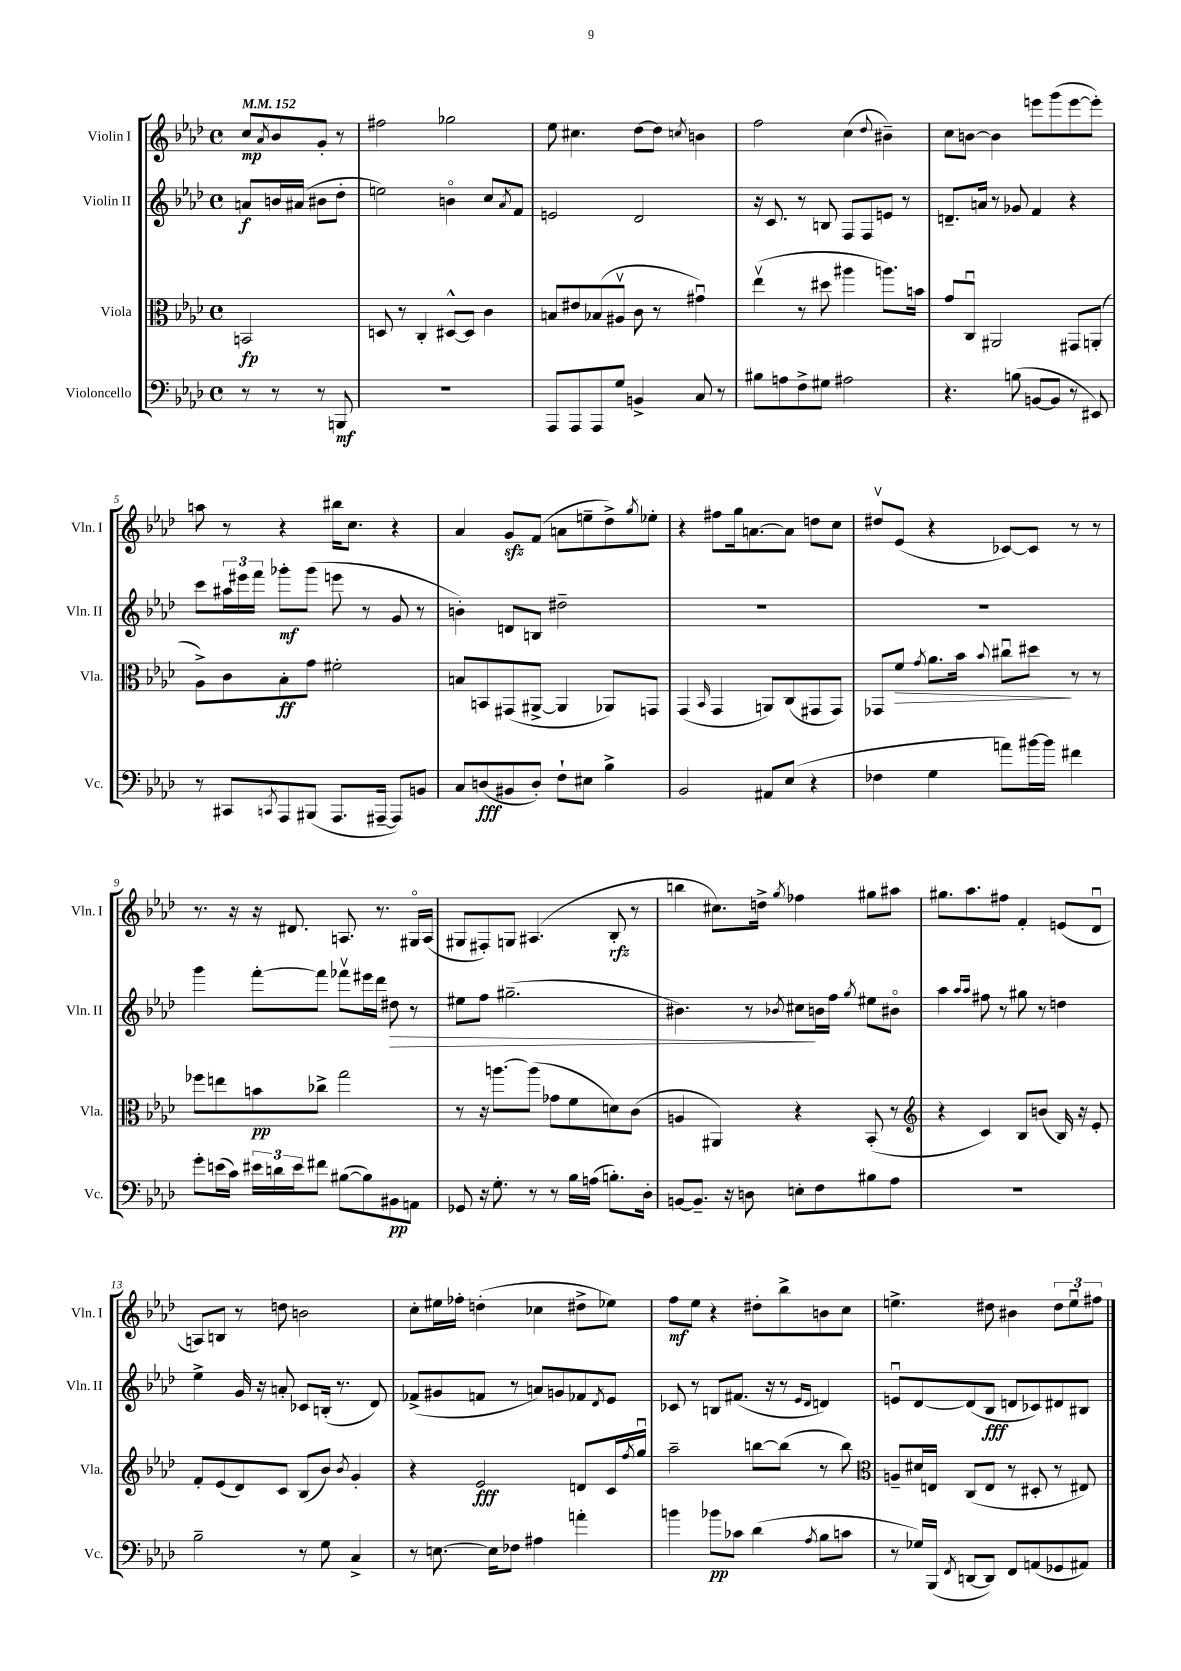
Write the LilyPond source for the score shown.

<<
\new StaffGroup <<
\new Staff = "s0" \with { instrumentName = "Violin I" shortInstrumentName = "Vln. I" } {
    \clef treble \key aes \major \defaultTimeSignature \time 4/4 \partial 2 \tempo 4 = 152
    c''8\mp \acciaccatura { aes'8 } bes'8 g'8-. r8 |
    fis''2 ges''2 |
    ees''8 cis''4. des''8~ des''8 \acciaccatura { c''8 } b'4 |
    f''2 c''4( \appoggiatura { des''8 } bis'4--) |
    c''8 b'8~ b'4 e'''8 g'''8( e'''8~ e'''8-.) |
    a''8 r8 r4 bis''16 c''8. r4 |
    aes'4 g'8\sfz f'8( a'8 e''8-- des''8->) \acciaccatura { g''8 } ees''8-. |
    r4 fis''8 g''16 a'8.~ a'8 d''8 c''8 |
    dis''8\upbow ees'8( r4 ces'8~) ces'8 r8 r8 |
    r8. r16 r16 dis'8. a8. r8. gis16\flageolet a16( |
    gis8 fis8-.) g8 ais4.( bes8-.\rfz r8 |
    b''4 cis''8.) d''16-> \acciaccatura { g''8 } fes''4 gis''8 ais''8 |
    gis''8. aes''8. fis''8 f'4-. e'8( des'8\downbow |
    a8) b8 r8 d''8 b'2 |
    c''8-. eis''16 fes''16-. d''4-.( ces''4 dis''8-> ees''8) |
    f''8\mf ees''8 r4 dis''8-. bes''8-> b'8 c''8 |
    e''4.-> dis''8 bis'4 \tuplet 3/2 { dis''8 e''8\downbow fis''8 } \bar "|." |
}
\new Staff = "s1" \with { instrumentName = "Violin II" shortInstrumentName = "Vln. II" } {
    \clef treble \key aes \major \defaultTimeSignature \time 4/4 \partial 2
    a'8\f b'16 ais'16( bis'8 des''8-. |
    e''2) b'4\flageolet c''8 \acciaccatura { aes'8 } f'8 |
    e'2 des'2 |
    r16 c'8. r8 b8 f8 f8 e'8 r8 |
    d'8.-- a'16 r8 ges'8 f'4 r4 |
    c'''8 \tuplet 3/2 { ais''16 eis'''16 f'''16 } ges'''8-.\mf ges'''8( e'''8 r8 g'8 r8 |
    b'4-.) d'8 b8 dis''2-- |
    R1 |
    R1 |
    g'''4 f'''8~-. f'''8 fes'''8\upbow eis'''16 des'''16 dis''8\> r8 |
    eis''8 f''8 gis''2.--( |
    bis'4.) r8 \acciaccatura { bes'8 } cis''8\! b'16 f''16 \acciaccatura { g''8 } eis''8 bis'8\flageolet |
    aes''4 \grace { aes''16 aes''16 } fis''8 r8 gis''8 r8 d''4 |
    ees''4-> g'16 r16 a'8-. ces'8 b16-.( r8. des'8) |
    fes'8->( gis'8 f'8 r8 a'8) g'8 fes'8 \acciaccatura { des'8 } ees'8 |
    ces'8 r8 b8 fis'8.( r16 r8 \grace { ees'16 des'16 } d'4) |
    e'8\downbow des'8~ des'8( bes8\fff d'8 ces'8) dis'8 bis8 \bar "|." |
}
\new Staff = "s2" \with { instrumentName = "Viola" shortInstrumentName = "Vla." } {
    \clef alto \key aes \major \defaultTimeSignature \time 4/4 \partial 2
    b,2\fp |
    d8 r8 c4-. dis8~-^ dis8 c'4 |
    b8 eis'8 bes8( ais8\upbow c'8 r8 gis'4\downbow) |
    ees''4\upbow( r8 dis''8 ais''4 a''8.) b'16 |
    g'8 c8\downbow ais,2 gis,8 a,8-.( |
    aes8->) c'8 bes8-.\ff g'8 fis'2-. |
    b8 b,8 gis,8( ais,8~-> ais,4 aes,8) g,8 |
    g,4( \grace { bes,16 } g,4 a,8) c8( gis,8 gis,8) |
    ges,8 f'8\> \acciaccatura { g'8 } aes'8. bes'16 \appoggiatura { bes'8 } cis''8\downbow dis''8\! r8 r8 |
    fes''8 e''8 b'8\pp ces''8-> g''2 |
    r8 r16 a''8.~ a''8( ges'8 f'8 d'8) c'8( |
    a4 ais,4) r4 bes,8-.( r8 |
    \clef treble r4 c'4) bes8 b'8( bes16) r16 ees'8-. |
    f'8-. ees'8( des'8) c'8 bes8( bes'8) \acciaccatura { bes'8 } g'4-. |
    r4 ees'2\fff d'8 c'16 \acciaccatura { f''8 } g''16\downbow |
    aes''2-- b''8~ b''8( r8 b''8) |
    \clef alto a8-- dis'16 e16 c8( e8 r8 dis8-. r8 eis8) \bar "|." |
}
\new Staff = "s3" \with { instrumentName = "Violoncello" shortInstrumentName = "Vc." } {
    \clef bass \key aes \major \defaultTimeSignature \time 4/4 \partial 2
    r8 r8 r8 b,,8\mf |
    R1 |
    aes,,8 aes,,8 aes,,8 g8 b,4-> c8 r8 |
    bis8 a8 f8-> gis8 ais2 |
    r4. b8( b,8~ b,8 r8 eis,8) |
    r8 cis,8 \acciaccatura { c,8 } aes,,8 bis,,8( aes,,8. ais,,16~-- ais,,8) b,8 |
    c8 d8\fff( bis,8 d8-.) f8-! eis8 bes4-> |
    bes,2 ais,8 ees8( r4 |
    fes4 g4 a'8) bis'16~ bis'16 fis'4 |
    g'8-. e'16( c'16) \tuplet 3/2 { eis'16 d'16 eis'16 } fis'8 bis8~( bis8) bis,8\pp a,8 |
    ges,8 r16 g8.-. r8 r8 bes16 a16( b8.-.) des16-. |
    b,8~ b,8.-- r16 d8 e8-. f8 bis8 aes8 |
    R1 |
    bes2-- r8 g8 c4-> |
    r8 e8.~ e16 fes8 ais4 a'4-. |
    b'4 bes'8\pp ces'8 des'4( \acciaccatura { aes8 } bes8 c'8 |
    r8 ges16) bes,,16( \acciaccatura { f,8 } d,8~ d,8) f,8 a,8( ges,8 ais,8) \bar "|." |
}
>>
>>
